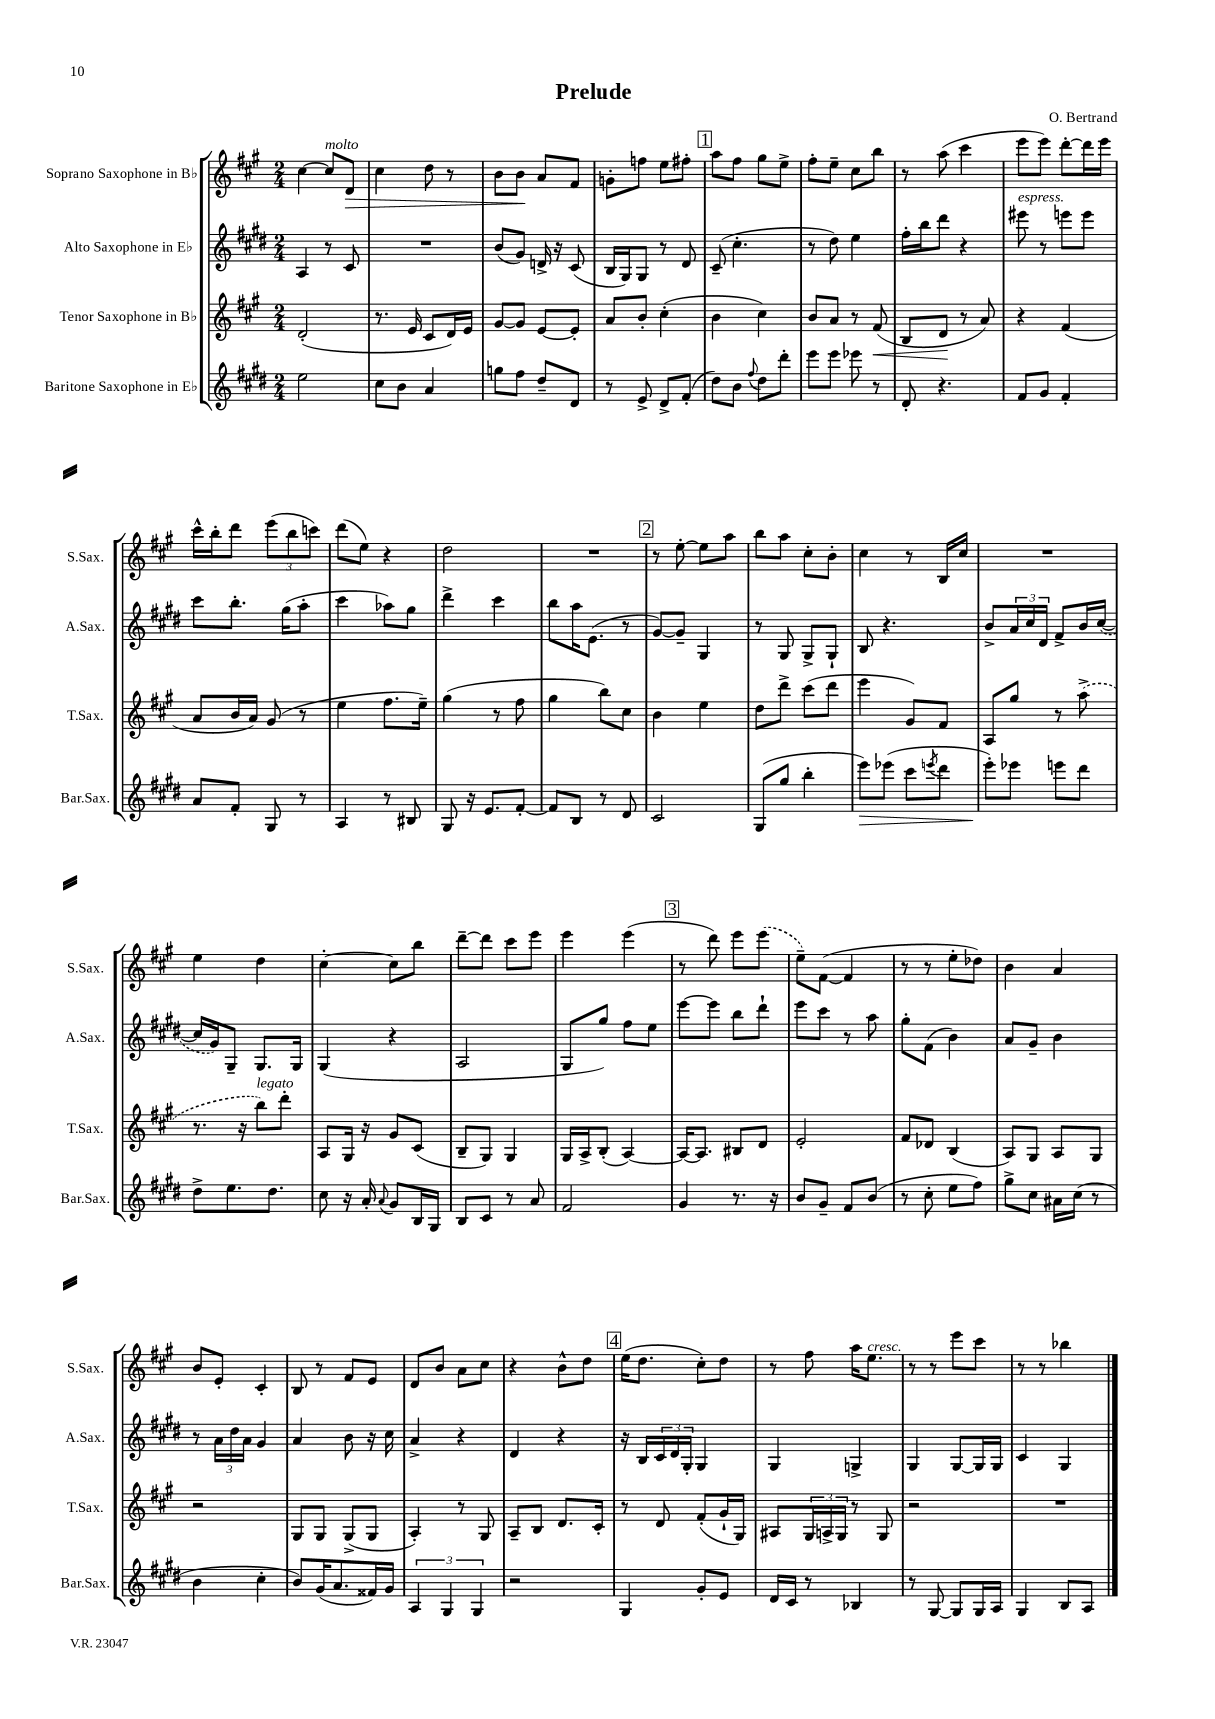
\header { title = "Prelude" composer = "O. Bertrand" }
<<
\new StaffGroup <<
\new Staff = "s0" \with { instrumentName = "Soprano Saxophone in Bb" shortInstrumentName = "S.Sax." } {
    \clef treble \key a \major \numericTimeSignature \time 2/4
    cis''4~ cis''8^\markup { \italic "molto" } d'8\> |
    cis''4 d''8 r8 |
    b'8 b'8\! a'8 fis'8 |
    g'8-. f''8 e''8 fis''8-. |
    \mark \markup { \box "1" } a''8 fis''8 gis''8 e''8-> |
    fis''8-. e''8-- cis''8 b''8 |
    r8 a''8( cis'''4 |
    e'''8 e'''8) d'''8~-. d'''16 e'''16 |
    cis'''16-^ b''16-. d'''8 \tuplet 3/2 { e'''8( b''8 c'''8) } |
    d'''8( e''8) r4 |
    d''2 |
    R2 |
    \mark \markup { \box "2" } r8 e''8~-. e''8 a''8 |
    b''8 a''8 cis''8-. b'8-. |
    cis''4 r8 b16 cis''16 |
    R2 |
    e''4 d''4 |
    cis''4~-. cis''8 b''8 |
    d'''8~-- d'''8 cis'''8 e'''8 |
    e'''4 e'''4( |
    \mark \markup { \box "3" } r8 d'''8) e'''8 \once \slurDashed e'''8( |
    e''8--) fis'8~( fis'4 |
    r8 r8 e''8-. des''8) |
    b'4 a'4 |
    b'8 e'8-. cis'4-. |
    b8 r8 fis'8 e'8 |
    d'8 b'8 a'8 cis''8 |
    r4 b'8-^ d''8 |
    \mark \markup { \box "4" } e''16( d''8. cis''8-.) d''8 |
    r8 fis''8 a''16 e''8.^\markup { \italic "cresc." } |
    r8 r8 e'''8 cis'''8 |
    r8 r8 bes''4 \bar "|." |
}
\new Staff = "s1" \with { instrumentName = "Alto Saxophone in Eb" shortInstrumentName = "A.Sax." } {
    \clef treble \key e \major \numericTimeSignature \time 2/4
    a4 r8 cis'8 |
    R2 |
    b'8( gis'8) d'16-> r16 cis'8( |
    b16 gis16) gis8 r8 dis'8 |
    \mark \markup { \box "1" } cis'8--( cis''4.-. |
    r8 dis''8) e''4 |
    fis''16-. b''16 dis'''8 r4 |
    eis'''8^\markup { \italic "espress." } r8 e'''8 e'''8 |
    cis'''8 b''8.-. gis''16( a''8-. |
    cis'''4 aes''8) gis''8 |
    dis'''4-> cis'''4 |
    b''8 a''16 e'8.( r8 |
    \mark \markup { \box "2" } gis'8~) gis'8-- gis4 |
    r8 gis8 gis8-> gis8-! |
    b8 r4. |
    b'8-> \tuplet 3/2 { a'16 cis''16 dis'16 } fis'8-> b'16 \once \slurDashed cis''16~( |
    cis''16 gis'16) gis8-- gis8. gis16 |
    gis4( r4 |
    a2 |
    gis8 gis''8) fis''8 e''8 |
    \mark \markup { \box "3" } e'''8~ e'''8 b''8 dis'''8-! |
    e'''8 cis'''8 r8 a''8 |
    gis''8-. fis'8( b'4) |
    a'8 gis'8-- b'4 |
    r8 \tuplet 3/2 { a'16 dis''16 a'16 } gis'4 |
    a'4 b'8 r16 cis''16 |
    a'4-> r4 |
    dis'4 r4 |
    \mark \markup { \box "4" } r16 b16 \tuplet 3/2 { cis'16 dis'16 gis16-. } gis4 |
    gis4 g4-> |
    gis4 gis8~ gis16 gis16 |
    cis'4 gis4 \bar "|." |
}
\new Staff = "s2" \with { instrumentName = "Tenor Saxophone in Bb" shortInstrumentName = "T.Sax." } {
    \clef treble \key a \major \numericTimeSignature \time 2/4
    d'2-.( |
    r8. e'16 cis'8 d'16) e'16 |
    gis'8~ gis'8 e'8~ e'8-. |
    a'8 b'8-. cis''4-.( |
    \mark \markup { \box "1" } b'4 cis''4) |
    b'8 a'8 r8 fis'8\<( |
    b8 d'8\! r8 a'8) |
    r4 fis'4( |
    a'8 b'16 a'16) gis'8( r8 |
    e''4 fis''8. e''16--) |
    gis''4( r8 fis''8 |
    gis''4 b''8) cis''8 |
    \mark \markup { \box "2" } b'4 e''4 |
    d''8 d'''8-> cis'''8( d'''8 |
    e'''4 gis'8) fis'8 |
    a8 gis''8 r8 \once \slurDashed a''8->( |
    r8. r16 b''8^\markup { \italic "legato" }) d'''8-. |
    a8 gis16 r16 gis'8 cis'8( |
    b8-- gis8) gis4 |
    gis16 a16-> b8-.( a4~) |
    \mark \markup { \box "3" } a16~ a8. bis8 d'8 |
    e'2-. |
    fis'8 des'8 b4( |
    a8) gis8 a8 gis8 |
    r2 |
    gis8 gis8 gis8->( gis8 |
    a4-.) r8 gis8 |
    a8-- b8 d'8. cis'16-. |
    \mark \markup { \box "4" } r8 d'8 fis'8-.( gis'16-! gis16) |
    ais8 \tuplet 3/2 { gis16 a16-> gis16 } r8 gis8 |
    r2 |
    R2 \bar "|." |
}
\new Staff = "s3" \with { instrumentName = "Baritone Saxophone in Eb" shortInstrumentName = "Bar.Sax." } {
    \clef treble \key e \major \numericTimeSignature \time 2/4
    e''2 |
    cis''8 b'8 a'4 |
    g''8 fis''8 dis''8-- dis'8 |
    r8 e'8-> dis'8-> fis'8-.( |
    \mark \markup { \box "1" } dis''8) b'8 \appoggiatura { fis''8 } dis''8 dis'''8-. |
    e'''8 e'''8 ees'''8 r8 |
    dis'8-. r4. |
    fis'8 gis'8 fis'4-. |
    a'8 fis'8-. gis8 r8 |
    a4 r8 bis8 |
    gis8 r16 e'8. fis'8~-. |
    fis'8 b8 r8 dis'8 |
    \mark \markup { \box "2" } cis'2 |
    gis8( gis''8 b''4-. |
    e'''8\>) ees'''8( cis'''8 \acciaccatura { e'''8 } dis'''8 |
    e'''8-.\!) ees'''8 e'''8 dis'''8 |
    dis''8-> e''8. dis''8. |
    cis''8 r16 a'16-. \appoggiatura { a'8 } gis'8 b16 gis16 |
    b8 cis'8 r8 a'8 |
    fis'2 |
    \mark \markup { \box "3" } gis'4 r8. r16 |
    b'8 gis'8-- fis'8 b'8( |
    r8 cis''8-. e''8 fis''8) |
    gis''8-> cis''8 ais'16 cis''16( r8 |
    b'4 cis''4-. |
    b'8) gis'16( a'8. fisis'16) gis'16 |
    \tuplet 3/2 { a4 gis4 gis4 } |
    r2 |
    \mark \markup { \box "4" } gis4 gis'8-. e'8 |
    dis'16 cis'16 r8 bes4 |
    r8 gis8~ gis8 gis16 a16 |
    gis4 b8 a8 \bar "|." |
}
>>
>>
\layout { \context { \Score \remove "Bar_number_engraver" } }
